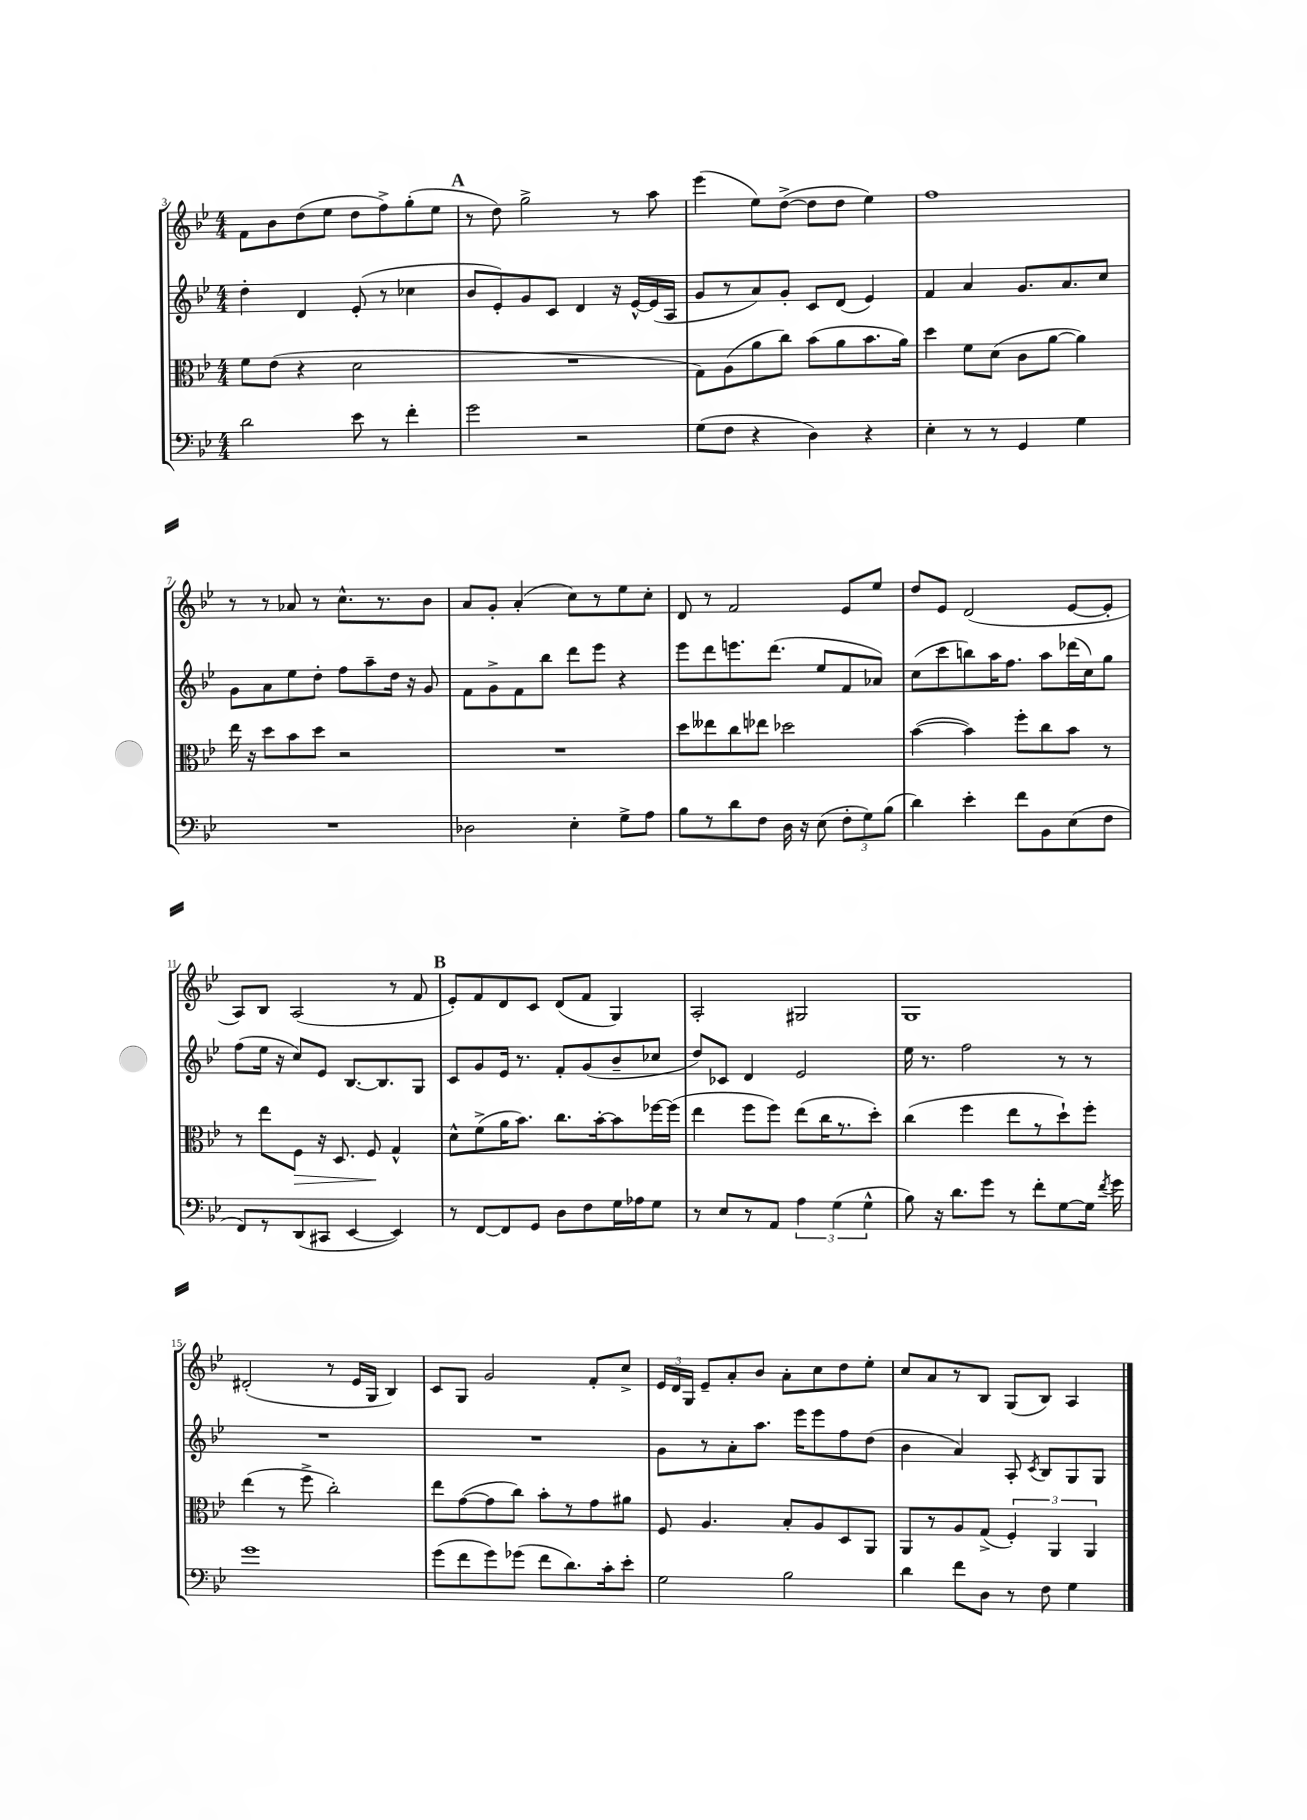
<<
\new StaffGroup <<
\new Staff = "s0" {
    \clef treble \key bes \major \numericTimeSignature \time 4/4
    \autoBeamOff f'8[ bes'8 d''8( ees''8] d''8[ f''8->) g''8-.( ees''8] |
    \mark \markup { \bold "A" } r8 d''8) g''2-> r8 a''8 |
    ees'''4( ees''8[) d''8]~->( d''8[ d''8] ees''4) |
    f''1 |
    r8 r8 aes'8 r8 c''8.[-^ r8. bes'8] |
    a'8[ g'8]-. a'4-.( c''8[) r8 ees''8 c''8]-. |
    d'8 r8 f'2 ees'8[ ees''8] |
    d''8[ ees'8] d'2( ees'8[~ ees'8]-. |
    a8[) bes8] a2( r8 f'8 |
    \mark \markup { \bold "B" } ees'8[-.) f'8 d'8 c'8] d'8[( f'8] g4) |
    a2-. gis2 |
    g1 |
    dis'2-.( r8 ees'16[ g16] bes4) |
    c'8[ g8] g'2 f'8[-. c''8]-> |
    \tuplet 3/2 { ees'16[ d'16 g16] } ees'8[-- a'8-. bes'8] a'8[-. c''8 d''8 ees''8]-. |
    c''8[ a'8 r8 bes8] g8[( bes8]) a4 \bar "|." |
}
\new Staff = "s1" {
    \clef treble \key bes \major \numericTimeSignature \time 4/4
    \autoBeamOff d''4-. d'4 ees'8-.( r8 ces''4 |
    \mark \markup { \bold "A" } bes'8[ ees'8-.) g'8 c'8] d'4 r16 ees'16[~-^ ees'16( a16] |
    g'8[ r8 a'8) g'8]-. c'8[ d'8]( ees'4) |
    f'4 a'4 g'8.[ a'8. c''8] |
    g'8[ a'8 ees''8 d''8]-. f''8[ a''8-- d''16] r16 g'8 |
    f'8[ g'8-> f'8 bes''8] d'''8[ ees'''8] r4 |
    ees'''8[ d'''8 e'''8. d'''8.]( ees''8[ f'8 aes'8]) |
    c''8[( c'''8 b''8) a''16 f''8.] a''8[ des'''16( c''16) g''8] |
    f''8[( ees''16] r16 c''8[) ees'8] bes8.[~ bes8. g8] |
    \mark \markup { \bold "B" } c'8[ g'8 ees'16] r8. f'8[-. g'8( bes'8-- ces''8] |
    d''8[) ces'8] d'4 ees'2 |
    ees''16 r8. f''2 r8 r8 |
    R1 |
    R1 |
    g'8[ r8 a'8-. a''8.] ees'''16[ ees'''8 f''8 d''8]( |
    bes'4 a'4) a8-. \acciaccatura { c'8 } bes8[ g8 g8] \bar "|." |
}
\new Staff = "s2" {
    \clef alto \key bes \major \numericTimeSignature \time 4/4
    \autoBeamOff f'8[ ees'8]( r4 d'2 |
    \mark \markup { \bold "A" } R1 |
    g8[) a8( a'8 c''8]) bes'8[( a'8 bes'8. a'16]) |
    d''4 f'8[ d'8]( c'8[ a'8]~ a'4) |
    ees''16 r16 d''8[ bes'8 d''8] r2 |
    R1 |
    d''8[ eeses''8 c''8 ees''8] des''2 |
    bes'4~( bes'4) f''8[-. c''8 bes'8] r8 |
    r8 ees''8[ f8]\> r16 d8. f8\! g4-^ |
    \mark \markup { \bold "B" } d'8[-^ f'8->( a'16 bes'8.]) c''8.[ bes'16~-. bes'8 fes''16~ fes''16]( |
    ees''4 f''8[ f''8]) ees''8[( c''16 r8. d''8]-.) |
    c''4( f''4 ees''8[ r8 d''8-!) f''8]-. |
    ees''4( r8 f''8-> c''2-.) |
    ees''8[ g'8~( g'8 c''8]) bes'8[-. r8 g'8 ais'8] |
    f8 a4. bes8[-. a8 d8 a,8] |
    a,8[ r8 a8 g8]->( \tuplet 3/2 { f4-.) a,4 a,4 } \bar "|." |
}
\new Staff = "s3" {
    \clef bass \key bes \major \numericTimeSignature \time 4/4
    \autoBeamOff d'2 ees'8 r8 f'4-. |
    \mark \markup { \bold "A" } g'2 r2 |
    g8[( f8] r4 d4) r4 |
    ees4-. r8 r8 g,4 g4 |
    R1 |
    des2 ees4-. g8[-> a8] |
    bes8[ r8 d'8 f8] d16 r16 ees8( \tuplet 3/2 { f8[-. g8) bes8]( } |
    d'4) ees'4-. f'8[ bes,8 ees8( f8] |
    f,8[) r8 d,8( cis,8] ees,4~ ees,4) |
    \mark \markup { \bold "B" } r8 f,8[~ f,8 g,8] d8[ f8 g16 aes16 g8] |
    r8 ees8[ r8 a,8] \tuplet 3/2 { a4 g4( g4-^ } |
    bes8) r16 d'8.[ g'8] r8 f'8[-. g8~ g16] \acciaccatura { f'8 } g'16 |
    g'1 |
    g'8[( f'8 g'8) ges'8]( f'8[ d'8.) c'16-. ees'8]-. |
    g2 bes2 |
    d'4 f'8[ d8] r8 f8 g4 \bar "|." |
}
>>
>>
\layout { \context { \Score currentBarNumber = #3 } }
